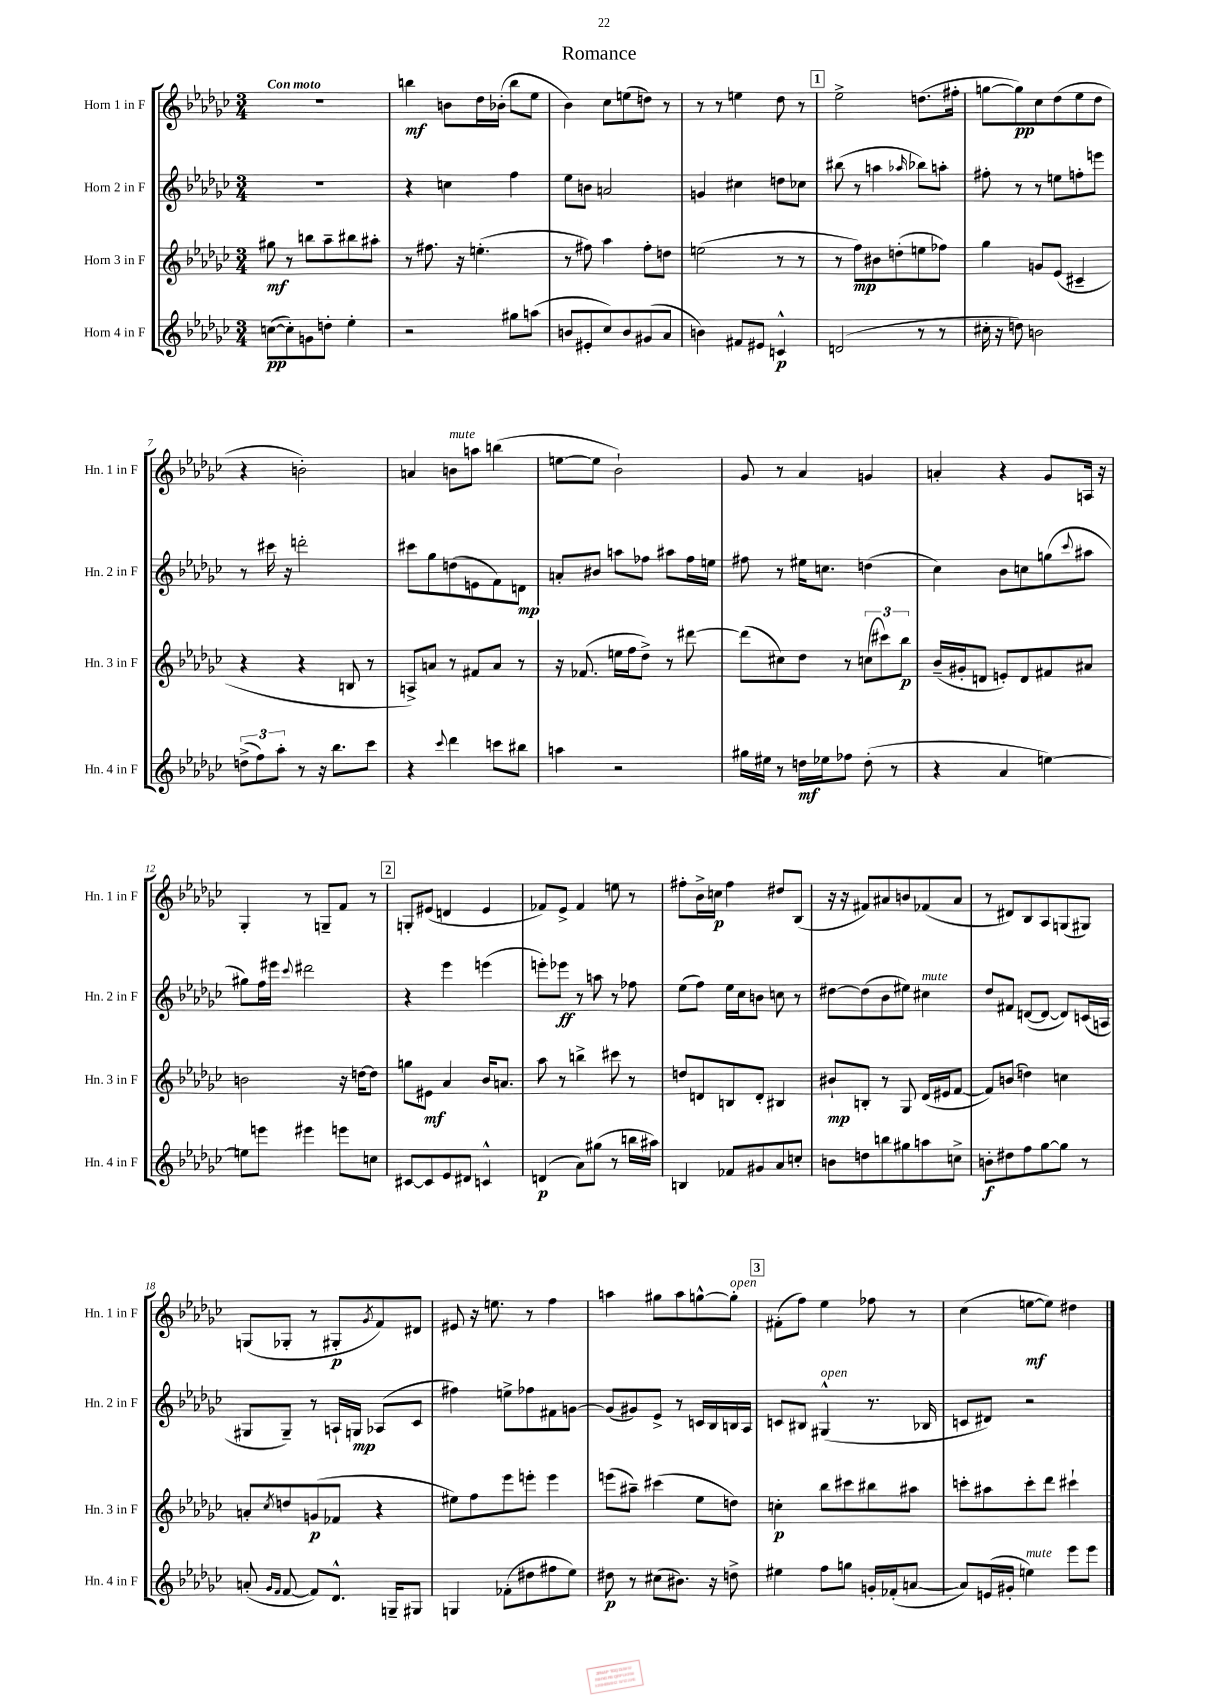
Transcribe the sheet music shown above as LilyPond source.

\header { title = "Romance" }
<<
\new StaffGroup <<
\new Staff = "s0" \with { instrumentName = "Horn 1 in F" shortInstrumentName = "Hn. 1 in F" } {
    \clef treble \key ges \major \numericTimeSignature \time 3/4 \tempo "Con moto"
    R2. |
    b''4\mf b'8 des''16 bes'16-.( b''8 ees''8 |
    bes'4) ces''8 e''8( d''8) r8 |
    r8 r8 e''4 des''8 r8 |
    \mark \markup { \box "1" } ees''2-> d''8.( fis''16-. |
    g''8~ g''8\pp) ces''8 des''8( ees''8 des''8 |
    r4 b'2-.) |
    a'4 b'8^\markup { \italic "mute" } a''8 b''4( |
    e''8~ e''8 bes'2-!) |
    ges'8 r8 aes'4 g'4 |
    a'4-. r4 ges'8 a16 r16 |
    ges4-. r8 g8-- f'8 r8 |
    \mark \markup { \box "2" } g8-. eis'8( d'4 eis'4 |
    fes'8) ees'8-> fes'4 e''8 r8 |
    fis''8-. bes'16-> c''16\p fis''4 dis''8 bes8( |
    r16 r16 fis'8) ais'8 b'8 fes'8( ais'8 |
    r8 dis'8) bes8 aes8 g8( gis8) |
    g8( ges8-. r8 gis8-.\p \acciaccatura { ges'8 } f'8) dis'8 |
    eis'8 r16 e''8. r8 f''4 |
    a''4 gis''8 a''8 g''8~-^ g''8-.^\markup { \italic "open" } |
    \mark \markup { \box "3" } fis'8-.( f''8) ees''4 fes''8 r8 |
    ces''4( e''8~\mf e''8) dis''4 \bar "|." |
}
\new Staff = "s1" \with { instrumentName = "Horn 2 in F" shortInstrumentName = "Hn. 2 in F" } {
    \clef treble \key ges \major \numericTimeSignature \time 3/4
    R2. |
    r4 c''4 f''4 |
    ees''8 b'8 a'2 |
    g'4 cis''4 d''8 ces''8 |
    \mark \markup { \box "1" } bis''8( r8 a''4 \grace { aes''16 } bes''8) a''8-. |
    fis''8-. r8 r8 e''8 f''8-. e'''8 |
    r8 cis'''16 r16 d'''2-. |
    cis'''8 ges''8 d''8( e'8 f'8) d'8\mp |
    a'8-. bis'8 a''8 fes''8 ais''8 fes''16 e''16 |
    fis''8 r8 eis''16 c''8. d''4( |
    ces''4) bes'8 c''8 g''8( \appoggiatura { ces'''8 } ais''8 |
    gis''8) f''16 eis'''16 \appoggiatura { ces'''8 } dis'''2 |
    \mark \markup { \box "2" } r4 ees'''4 e'''4( |
    e'''8-.) ees'''8\ff r8 a''8 r8 fes''8 |
    ees''8( f''8) ees''16 ces''16 b'8 c''8 r8 |
    dis''8~ dis''8( bes'8 eis''8) cis''4^\markup { \italic "mute" } |
    des''8 fis'8 d'8~( d'8~ d'8) c'16( a16 |
    gis8 gis8--) r8 a16-! g16\mp aes8( ces'8 |
    fis''4) e''8-> fes''8 fis'8 g'8~ |
    g'8( gis'8) ees'8-> r8 c'16 bes16 b16 aes16 |
    \mark \markup { \box "3" } c'8 bis8 gis4-^^\markup { \italic "open" }( r8. bes16 |
    c'8 dis'8) r2 \bar "|." |
}
\new Staff = "s2" \with { instrumentName = "Horn 3 in F" shortInstrumentName = "Hn. 3 in F" } {
    \clef treble \key ges \major \numericTimeSignature \time 3/4
    gis''8\mf r8 b''8 aes''8-- bis''8 ais''8-. |
    r8 fis''8. r16 e''4.-.( |
    r8 fis''8) aes''4 fis''8-. d''8 |
    e''2( r8 r8 |
    \mark \markup { \box "1" } r8 f''8\mp) bis'8 d''8-.( e''8 fes''8) |
    ges''4 g'8 ees'8( cis'4-- |
    r4 r4 b8 r8 |
    a8->) a'8 r8 fis'8 a'8 r8 |
    r16 fes'8.( e''16 f''16 des''8->) r8 dis'''8~ |
    dis'''8( cis''8) des''8 r8 \tuplet 3/2 { c''8( cis'''8) bes''8\p } |
    bes'16--( gis'16-. d'8 e'8-.) d'8 fis'8 ais'8 |
    b'2 r16 d''16~ d''8 |
    \mark \markup { \box "2" } g''8 eis'8\mf aes'4 bes'16 a'8. |
    aes''8 r8 b''4-> cis'''8 r8 |
    d''8 d'8 b8 d'8-. bis4 |
    bis'8-!\mp b8-. r8 ges8 des'16( eis'16 f'8~ |
    f'8) b'8( d''4) c''4 |
    a'8-. \acciaccatura { ces''8 } d''8 g'8\p( fes'8 r4 |
    eis''8) f''8 ees'''8 e'''8-. e'''4 |
    e'''8( ais''8--) cis'''4( ees''8 d''8) |
    \mark \markup { \box "3" } c''4-.\p bes''8 cis'''8 bis''8 ais''8 |
    c'''8-. ais''8 c'''8-. des'''8 cis'''4-! \bar "|." |
}
\new Staff = "s3" \with { instrumentName = "Horn 4 in F" shortInstrumentName = "Hn. 4 in F" } {
    \clef treble \key ges \major \numericTimeSignature \time 3/4
    c''8~\pp( c''8-.) g'8 d''8-. ees''4-. |
    r2 gis''8 a''8( |
    b'8 eis'8-. ces''8) b'8 gis'8( aes'8 |
    b'4) fis'8 eis'8 c'4-^\p |
    \mark \markup { \box "1" } d'2( r8 r8 |
    cis''16-. r16 d''8) b'2 |
    \tuplet 3/2 { d''8->( f''8) aes''8-. } r8 r16 bes''8. ces'''8 |
    r4 \appoggiatura { ces'''8 } des'''4 c'''8 bis''8 |
    a''4 r2 |
    gis''16 eis''16 r8 d''16\mf ees''16 fes''8 d''8-.( r8 |
    r4 aes'4 e''4~) |
    e''8 e'''8 eis'''4 e'''8 c''8 |
    \mark \markup { \box "2" } cis'8~ cis'8 ees'8 dis'8 c'4-^ |
    d'4\p( aes'8) gis''8( r8 b''16 ais''16) |
    b4 fes'8 gis'8 aes'8 c''8-. |
    b'8 d''8 b''8 gis''8 a''8 c''8-> |
    b'8-.\f dis''8 f''8 ges''8~ ges''8 r8 |
    a'8-.( \grace { ges'16 f'16 } f'8~ f'8) des'8.-^ g16-- gis8 |
    g4 fes'8-.( dis''8 fis''8 ees''8) |
    dis''8\p r8 cis''8( bis'8.) r16 d''8-> |
    \mark \markup { \box "3" } eis''4 f''8 g''8 g'16-. fes'16-.( a'8~ |
    a'8) e'16( gis'16-. e''4^\markup { \italic "mute" }) ees'''8 ees'''8 \bar "|." |
}
>>
>>
